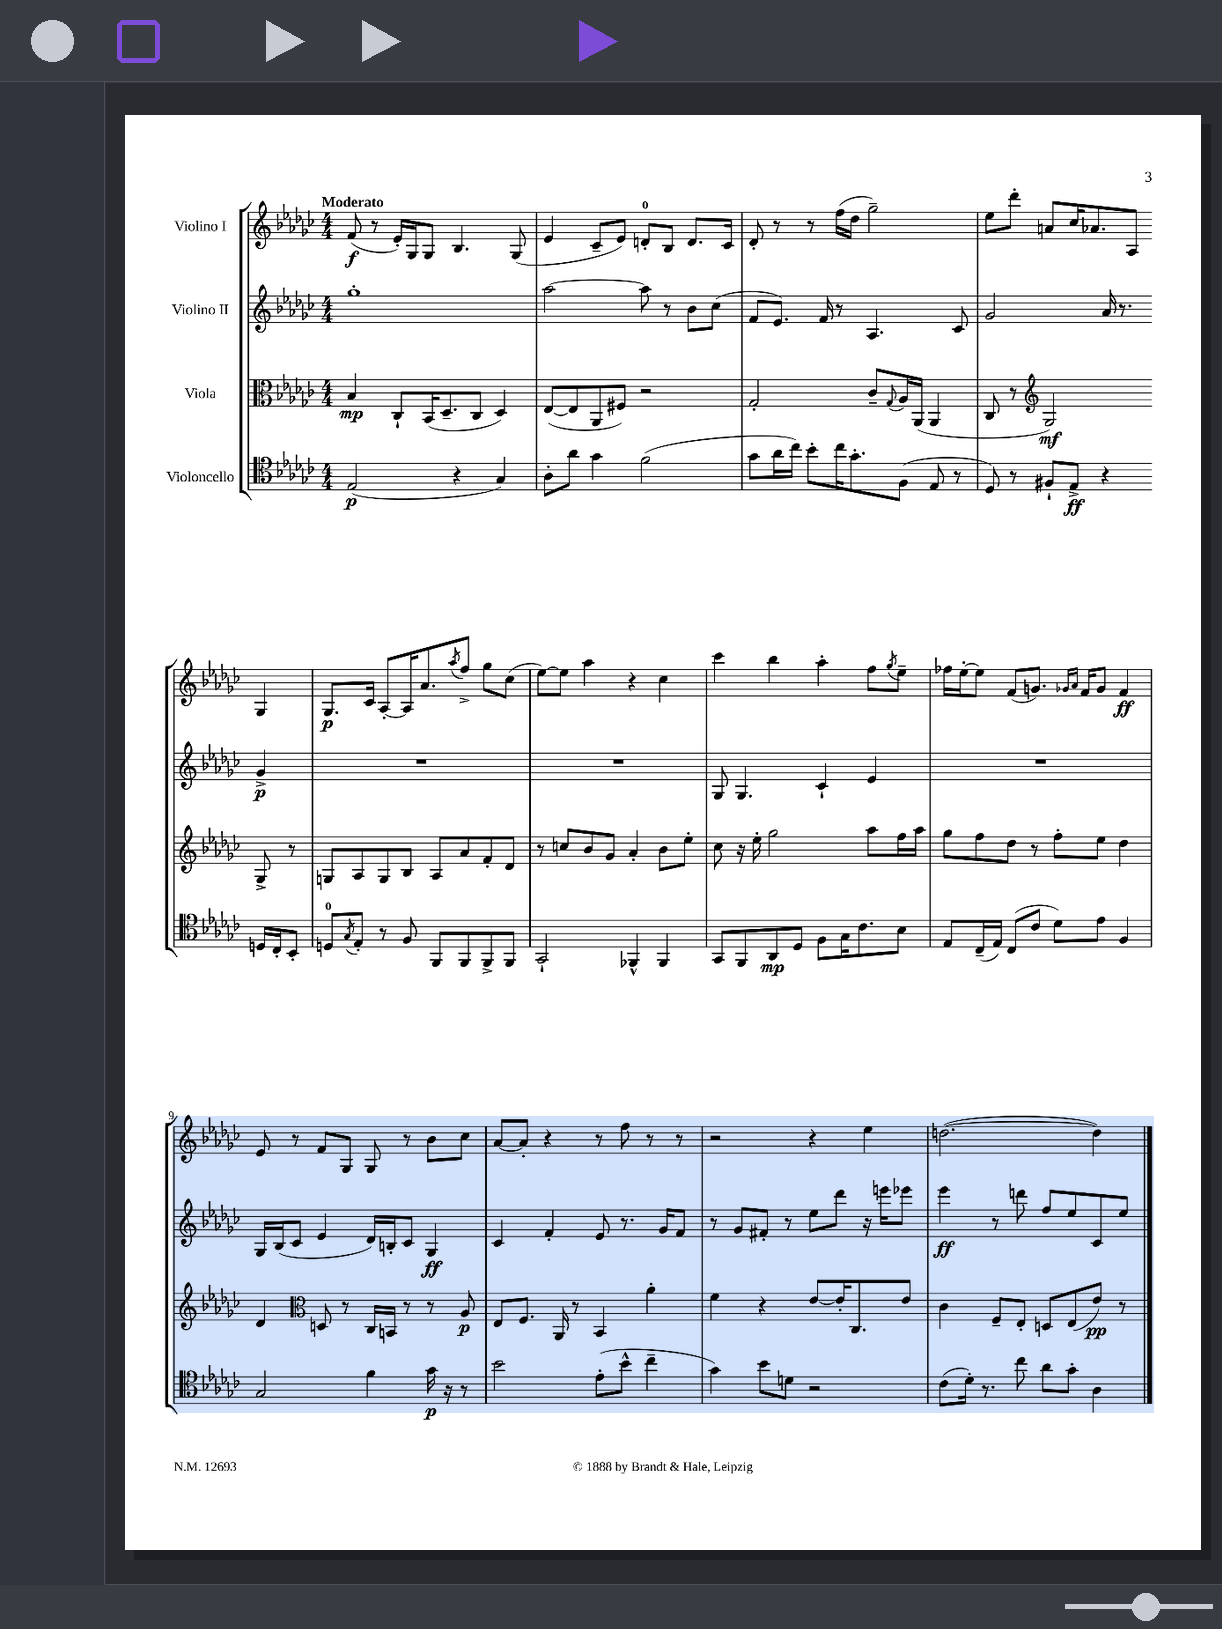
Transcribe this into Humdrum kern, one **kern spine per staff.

**kern	**kern	**kern	**kern
*staff4	*staff3	*staff2	*staff1
*clefC4	*clefC3	*clefG2	*clefG2
*k[b-e-a-d-g-c-]	*k[b-e-a-d-g-c-]	*k[b-e-a-d-g-c-]	*k[b-e-a-d-g-c-]
*M4/4	*M4/4	*M4/4	*M4/4
(2E-/	4B-/	1gg-'	(8f/
.	.	.	8r
.	8C-`/L	.	16e-'/LL)
.	.	.	16G-/J
.	(16BB-/K	.	8G-/J
.	8.D-~/	.	.
4r	.	.	4.B-/
.	8C-/J	.	.
4G-/)	4D-/)	.	.
.	.	.	(8G-/
=	=	=	=
8A-'\L	([8E-/L	[2aa-\	4e-/
8a-\J	8E-/]	.	.
4g-\	8AA-/	.	8c-~/L
.	8F#/J)	.	8e-/J)
(2f\	2r	8aa-\]	8d'/L
.	.	8r	8B-/J
.	.	8b-\L	8.d/L
.	.	(8cc-\J	.
.	.	.	16c-/Jk
=	=	=	=
8g-\L	2G-'/	8f/L	8d-'/
16a-\L	.	8.e-/J)	8r
16cc-\JJ)	.	.	.
8b-'\L	.	.	8r
.	.	16f/	.
16cc-\K	.	8r	(16ff\LL
8.g-'\	.	.	16dd-\JJ
.	8c-~/L	4.A-/	2gg-~\)
.	8qqG-/	.	.
(8F\J	16A-/L	.	.
.	(16AA-/JJ	.	.
8E-/	4AA-/	.	.
8r	.	8c-/	.
=	=	=	=
8D-/)	8C-/	2g-/	8ee-\L
8r	8r	.	8ddd-'\J
*	*clefG2	*	*
8F#`/L	2G-/)	.	8a/L
8E-^/J	.	.	16cc-/K
.	.	.	8.a-/
4r	.	16a-/	.
.	.	8.r	.
.	.	.	8A-/J
16D/LL	8G-^/	4g-^/	4G-/
16C-'/J	.	.	.
8BB-'/J	8r	.	.
=	=	=	=
8D/L	8G/L	1r	8.G-/L
8qG-/	.	.	.
8E-'/J	8A-/	.	.
.	.	.	16c-/Jk
8r	8G/	.	[8A-'/L
8F/	8B-/J	.	16A-/]K
.	.	.	8.a-/
8FF/L	8A-/L	.	.
.	.	.	8qaa-/
8FF/	8a-/	.	8ff^/J
8FF^/	8f'/	.	8gg-\L
8FF/J	8d-/J	.	(8cc-\J
=	=	=	=
2GG-`/	8r	1r	[8ee-\L)
.	8cc/L	.	8ee-\]J
.	8b-/	.	4aa-\
.	8g-/J	.	.
4FF-^^/	4a-'/	.	4r
4FF-/	8b-\L	.	4cc-\
.	8ee-'\J	.	.
=	=	=	=
8GG-/L	8cc-\	8G-/	4ccc-\
8FF/	16r	4.G-/	.
.	16ee-'\	.	.
8AA-/	2gg-\	.	4bb-\
8D-/J	.	.	.
8F\L	.	4c-`/	4aa-'\
16G-\K	.	.	.
8.c-\	.	.	.
.	8aa-\L	4e-/	8ff\L
.	.	.	8qgg-/
8B-\J	16ff\L	.	8ee-~\J
.	16aa-\JJ	.	.
=	=	=	=
8E-/L	8gg-\L	1r	16ff-\LL
.	.	.	[16ee-'\J
(16C-~/L	8ff\	.	8ee-\]J
16E-/JJ)	.	.	.
(8C-/L	8dd-\J	.	(8f/L
8c-/J	8r	.	8.g/J)
8d-\L)	8ff'\L	.	.
.	.	.	16qqg-/LL
.	.	.	16qqa-/JJ
.	.	.	16f/LK
8e-\J	8ee-\J	.	8g-/J
4F/	4dd-\	.	4f/
=	=	=	=
2G-/	4d-/	16G-/LL	8e-/
.	.	(16B-/J	.
.	.	8c-/J	8r
*	*clefC3	*	*
.	8D/	4e-/	8f/L
.	8r	.	8G-/J
4f\	16C-/LL	16d-/LL)	8G-/
.	16BB/JJ	16B'/J	.
.	8r	8c-/J	8r
16g-\	8r	4G-/	8b-\L
16r	.	.	.
8r	8A-/	.	8cc-\J
=	=	=	=
2b-\	8E-/L	4c-/	[8a-/L
.	8.F/J	.	8a-'/]J
.	.	4f'/	4r
.	16AA-/	.	.
.	8r	.	.
(8e-'\L	4BB-/	8e-/	8r
8b-^^\J	.	8.r	8ff\
4cc-~\	4a-'\	.	8r
.	.	16g-/LK	.
.	.	8f/J	8r
=	=	=	=
4g-\)	4f\	8r	2r
.	.	8g-/L	.
8b-\L	4r	8f#'/J	.
8d\J	.	8r	.
2r	[8e-/L	8ee-\L	4r
.	16e-'/]K	8ddd-\J	.
.	8.C-/	.	.
.	.	16r	4ee-\
.	.	16eee\LK	.
.	8e-/J	8eee-\J	.
=	=	=	=
(8c-\L	4c-\	4eee-\	([2.dd\
16d-'\Jk)	.	.	.
8.r	.	.	.
.	8F~/L	8r	.
8cc-\	8E-'/J	8ddd\	.
8a-\L	8D/L	8ff/L	.
8g-'\J	(8E-/	8ee-/	.
4A-\	8e-/J)	8c-/	4dd\])
.	8r	8ee-/J	.
==	==	==	==
*-	*-	*-	*-
